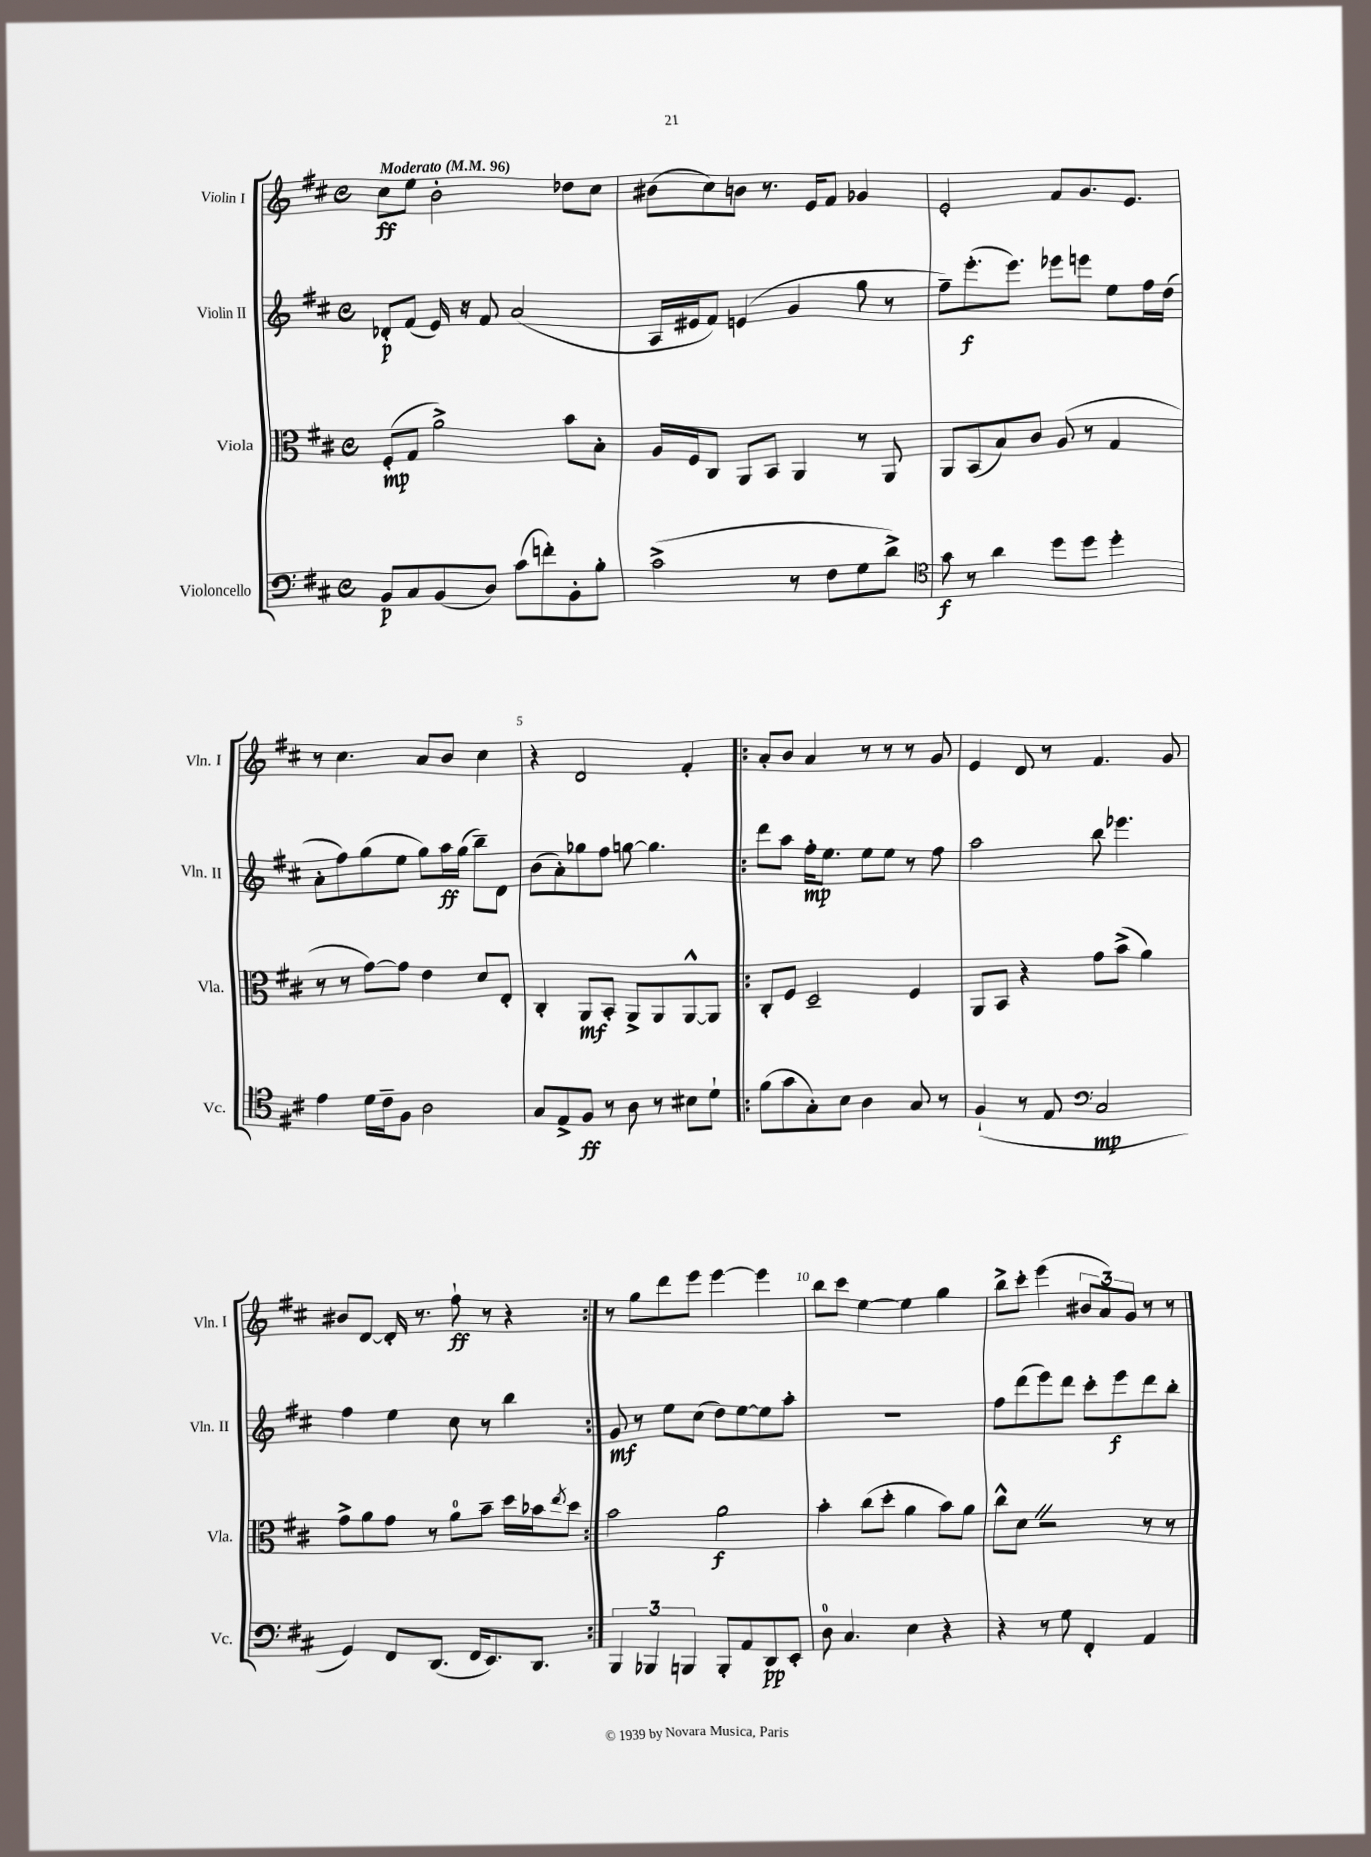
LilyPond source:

<<
\new StaffGroup <<
\new Staff = "s0" \with { instrumentName = "Violin I" shortInstrumentName = "Vln. I" } {
    \clef treble \key d \major \defaultTimeSignature \time 4/4 \tempo "Moderato" 4 = 96
    cis''8\ff e''8 b'2-. des''8 cis''8 |
    bis'8( cis''8) b'8 r8. e'16 fis'8 ges'4 |
    e'2-. fis'8 g'8. e'8. |
    r8 cis''4. a'8 b'8 cis''4 |
    r4 d'2 fis'4-. |
    \repeat volta 2 { a'8-. b'8 a'4 r8 r8 r8 g'8 |
    e'4 d'8 r8 fis'4. g'8 |
    bis'8 d'8~ d'16-. r8. fis''8-!\ff r8 r4 | }
    r8 g''8 d'''8 e'''8 e'''4~ e'''4 |
    b''8 cis'''8 e''4~ e''4 g''4 |
    b''8-> cis'''8-. e'''4( \tuplet 3/2 { bis'8 a'8) g'8 } r8 r8 \bar "|." |
}
\new Staff = "s1" \with { instrumentName = "Violin II" shortInstrumentName = "Vln. II" } {
    \clef treble \key d \major \defaultTimeSignature \time 4/4
    des'8-.\p fis'8( e'16) r16 fis'8 a'2( |
    a16 eis'16 fis'8) e'4( g'4 g''8 r8 |
    fis''8--) e'''8.-.\f( e'''8.) ees'''8 e'''8 e''8 fis''16 d''16( |
    a'8-. fis''8) g''8( e''8 g''8) a''16\ff g''16( b''8--) d'8 |
    b'8( a'8-.) ges''8 fis''8 g''8~ g''4. |
    \repeat volta 2 { d'''8 a''8 fis''16-.\mp e''8. e''8 e''8 r8 fis''8 |
    a''2 b''8 ees'''4. |
    fis''4 e''4 cis''8 r8 b''4 | }
    g'8\mf r8 e''8 cis''8( d''8) e''8~ e''8 a''8-. |
    R1 |
    fis''8 d'''8( e'''8) d'''8 cis'''8-. e'''8\f d'''8 b''8-. \bar "|." |
}
\new Staff = "s2" \with { instrumentName = "Viola" shortInstrumentName = "Vla." } {
    \clef alto \key d \major \defaultTimeSignature \time 4/4
    fis8-.\mp( g8 a'2->) b'8 b8-. |
    a16 fis16 cis8 a,8 b,8 a,4 r8 a,8 |
    a,8 b,8( b8) cis'8 a8( r8 g4 |
    r8 r8 g'8~) g'8 e'4 d'8 e8-. |
    cis4-. a,8\mf b,8-. a,8-> a,8 a,8~-^ a,8 |
    \repeat volta 2 { cis8-. fis8 d2-- fis4 |
    a,8 b,8 r4 g'8 b'8->( a'4) |
    g'8-> a'8 g'8 r8 a'8-0 b'8-- d''16 bes'16 \acciaccatura { e''8 } d''8 | }
    b'2 a'2\f |
    b'4-. cis''8( d''8-. a'4 b'8) a'8 |
    cis''8-^ d'8 \once \override BreathingSign.text = \markup { \musicglyph "scripts.caesura.straight" } \breathe r2 r8 r8 \bar "|." |
}
\new Staff = "s3" \with { instrumentName = "Violoncello" shortInstrumentName = "Vc." } {
    \clef bass \key d \major \defaultTimeSignature \time 4/4
    b,8\p cis8 b,8( d8) cis'8( f'8-.) b,8-. b8-. |
    cis'2->( r8 fis8 g8 d'8->) |
    \clef tenor g'8\f r8 a'4 d''8 d''8 d''4-. |
    e'4 d'16 cis'16-- fis8 a2 |
    g8 e8-> fis8\ff r8 a8 r8 bis8 d'8-! |
    \repeat volta 2 { fis'8( g'8 g8-.) b8 a4 g8 r8 |
    fis4-!( r8 e8 \clef bass cis2\mp |
    g,4) fis,8 d,8.( fis,16 e,8.) d,8. | }
    \tuplet 3/2 { b,,4 bes,,4 b,,4 } b,,8-. a,8 d,8\pp e,8-. |
    d8-0 cis4. e4 r4 |
    r4 r8 g8 fis,4-. a,4 \bar "|." |
}
>>
>>
\layout { \context { \Score \override BarNumber.break-visibility = ##(#f #t #t) barNumberVisibility = #(every-nth-bar-number-visible 5) } }
